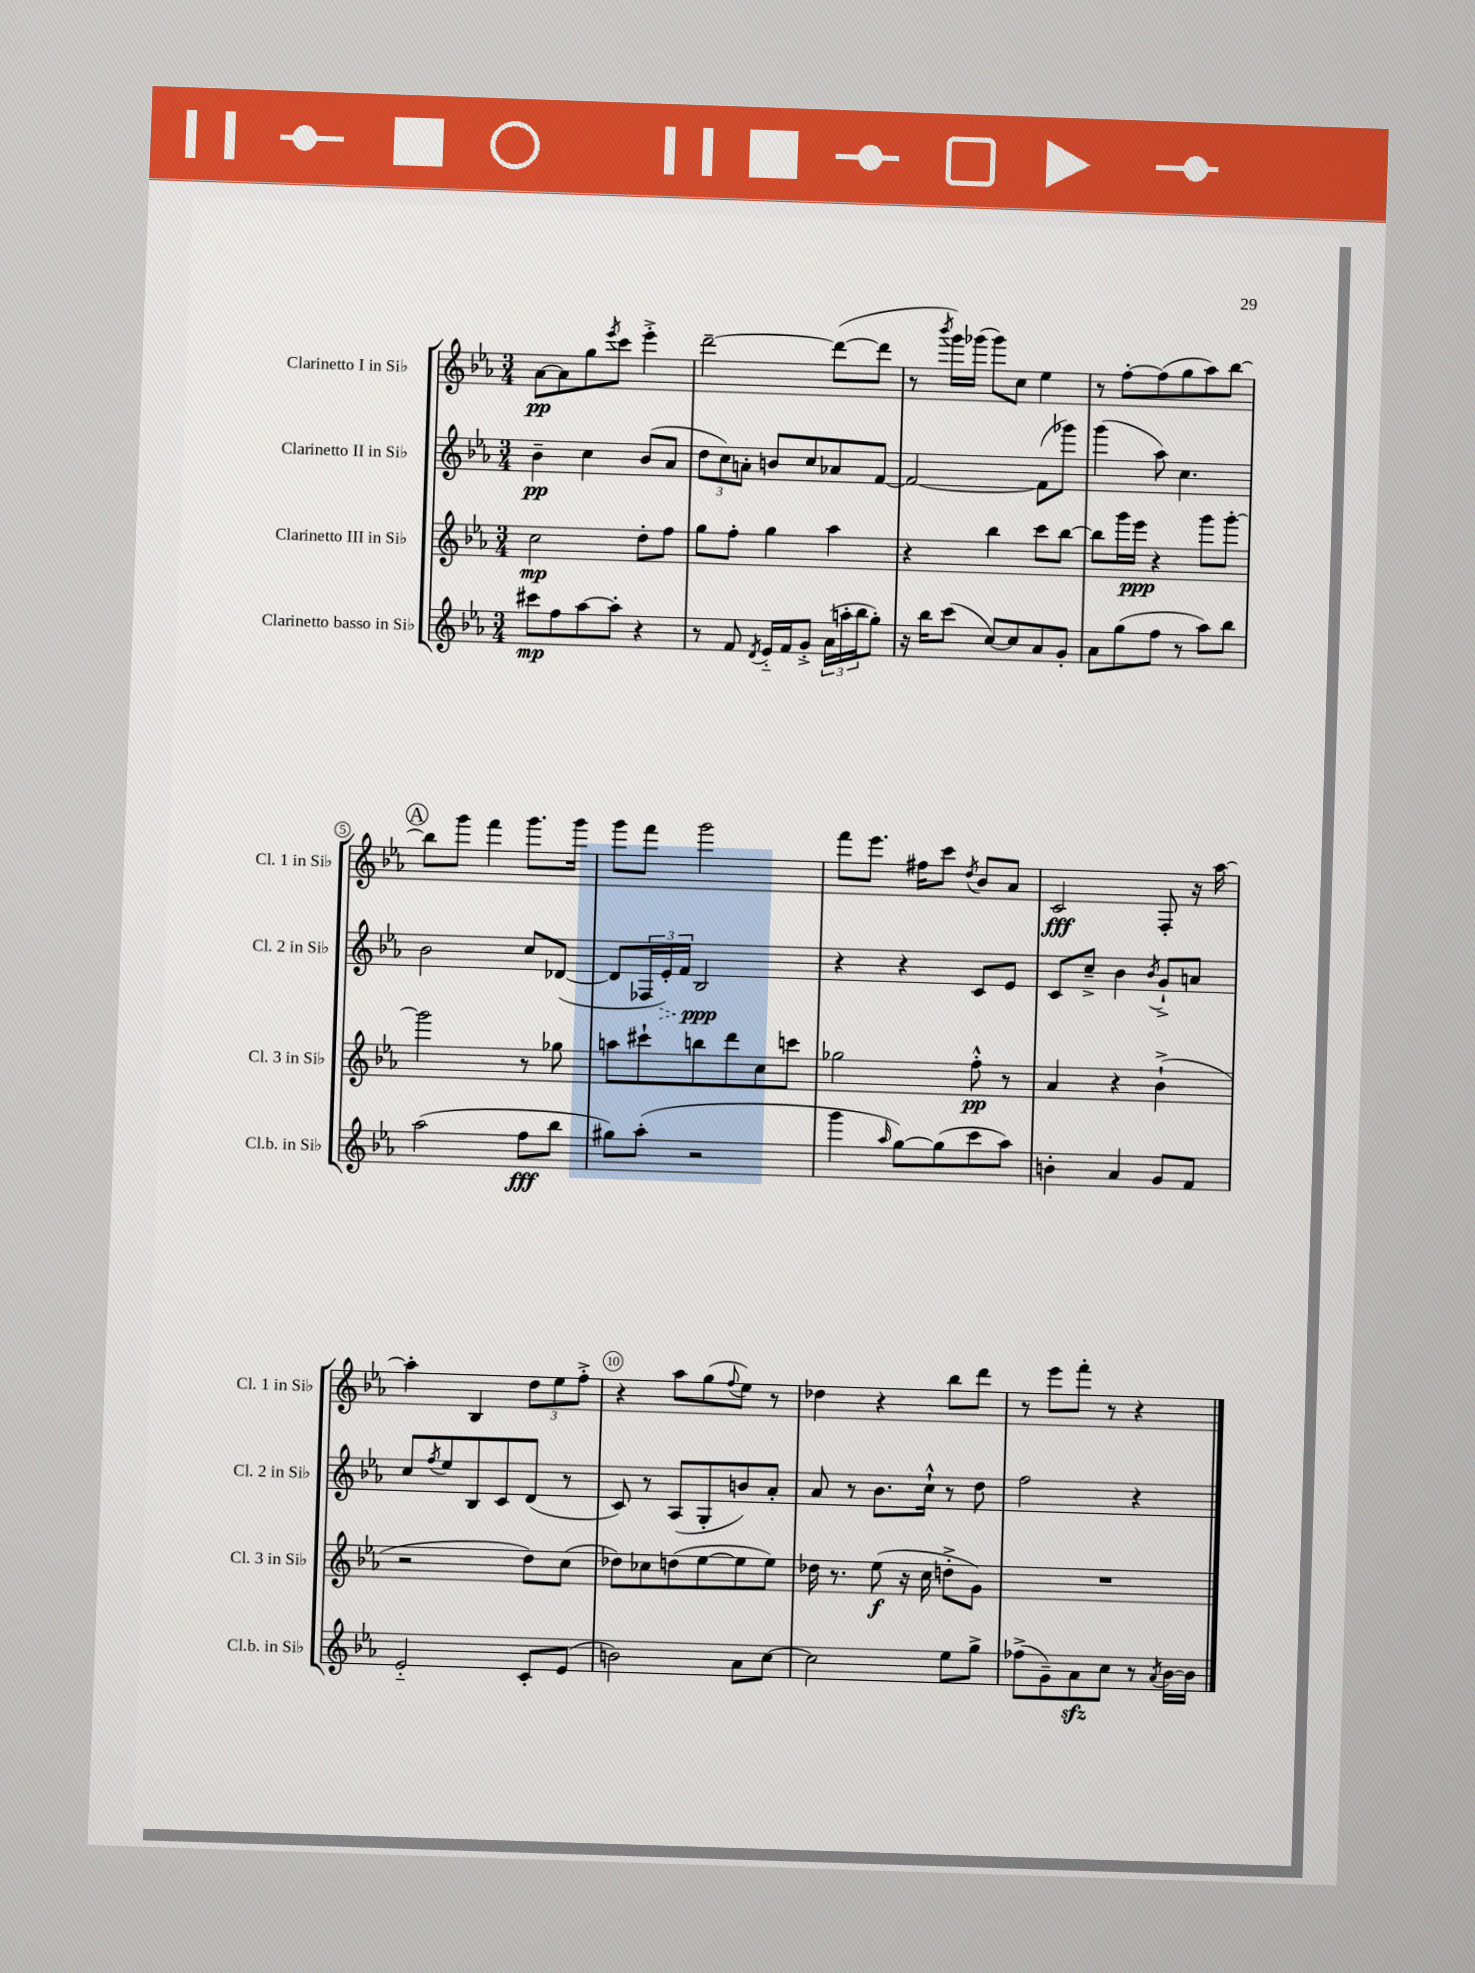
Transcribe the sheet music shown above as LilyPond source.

<<
\new StaffGroup <<
\new Staff = "s0" \with { instrumentName = "Clarinetto I in Sib" shortInstrumentName = "Cl. 1 in Sib" } {
    \clef treble \key ees \major \numericTimeSignature \time 3/4
    aes'8~\pp aes'8 g''8 \acciaccatura { ees'''8 } c'''8 ees'''4-.-> |
    d'''2~-- d'''8~( d'''8 |
    r8 \acciaccatura { bes'''8 } g'''16) ges'''16( ges'''8) c''8 ees''4 |
    r8 f''8~-. f''8( g''8 aes''8) bes''8~ |
    \mark \markup { \circle "A" } bes''8 g'''8 f'''4 g'''8. g'''16 |
    g'''8 f'''8 g'''2 |
    f'''8 ees'''8. fis''16 c'''8 \acciaccatura { d''8 } bes'8 aes'8 |
    c'2\fff f8-. r16 aes''16~ |
    aes''4-. bes4 \tuplet 3/2 { d''8 ees''8 f''8-.-> } |
    r4 aes''8 g''8( \appoggiatura { f''8 } ees''8) r8 |
    des''4 r4 bes''8 d'''8 |
    r8 ees'''8 f'''8-. r8 r4 \bar "|." |
}
\new Staff = "s1" \with { instrumentName = "Clarinetto II in Sib" shortInstrumentName = "Cl. 2 in Sib" } {
    \clef treble \key ees \major \numericTimeSignature \time 3/4
    bes'4--\pp c''4 bes'8( aes'8 |
    \tuplet 3/2 { d''8 c''8) a'8-. } b'8 c''8 aes'8 f'8~ |
    f'2~ f'8( ges'''8) |
    g'''4( aes''8) c''4. |
    \mark \markup { \circle "A" } bes'2 c''8 des'8~( |
    des'8 \tuplet 3/2 { fes16 \once \override Hairpin.style = #'dashed-line ees'16-.\>) f'16 } bes2\ppp\! |
    r4 r4 c'8 ees'8 |
    c'8 c''8---> bes'4 \acciaccatura { bes'8 } g'8-!-> a'8 |
    c''8 \acciaccatura { f''8 } ees''8 bes8 c'8 d'8( r8 |
    c'8) r8 aes8( g8-. b'8) aes'8-. |
    aes'8 r8 bes'8. c''16-!-^ r8 d''8 |
    f''2 r4 \bar "|." |
}
\new Staff = "s2" \with { instrumentName = "Clarinetto III in Sib" shortInstrumentName = "Cl. 3 in Sib" } {
    \clef treble \key ees \major \numericTimeSignature \time 3/4
    c''2\mp d''8-. f''8 |
    g''8 f''8-. g''4 aes''4 |
    r4 bes''4 c'''8 bes''8~ |
    bes''8 g'''16 ees'''16\ppp r4 g'''8 g'''8~-. |
    \mark \markup { \circle "A" } g'''2 r8 ges''8 |
    a''8 cis'''8-! b''8 d'''8 c''8 c'''8 |
    ges''2 f''8-.-^\pp r8 |
    aes'4 r4 bes'4-!->( |
    r2 d''8) c''8( |
    des''8) ces''8 d''8( ees''8~ ees''8 ees''8) |
    des''16 r8. ees''8\f( r16 c''16 d''8-.-> g'8) |
    R2. \bar "|." |
}
\new Staff = "s3" \with { instrumentName = "Clarinetto basso in Sib" shortInstrumentName = "Cl.b. in Sib" } {
    \clef treble \key ees \major \numericTimeSignature \time 3/4
    cis'''8\mp f''8 aes''8~ aes''8-. r4 |
    r8 f'8 \acciaccatura { d'8 } ees'16-_ f'16 g'8-.-> \tuplet 3/2 { aes'16( a''16-. bes''16 } g''8-.) |
    r16 bes''16 c'''8( c''8~) c''8 aes'8 g'8-. |
    aes'8 g''8( f''8 r8 aes''8) bes''8 |
    \mark \markup { \circle "A" } aes''2( f''8\fff bes''8 |
    gis''8) aes''8-.( r2 |
    g'''4 \grace { aes''16 } g''8~) g''8( c'''8 aes''8) |
    b'4-. aes'4 g'8 f'8 |
    ees'2-_ c'8-. ees'8( |
    b'2) aes'8 c''8~ |
    c''2 ees''8 g''8-> |
    fes''8->( g'8--) aes'8\sfz c''8 r8 \acciaccatura { aes'8 } bes'16~ bes'16 \bar "|." |
}
>>
>>
\layout { \context { \Score \override BarNumber.break-visibility = ##(#f #t #t) barNumberVisibility = #(every-nth-bar-number-visible 5) \override BarNumber.stencil = #(make-stencil-circler 0.1 0.3 ly:text-interface::print) } }
